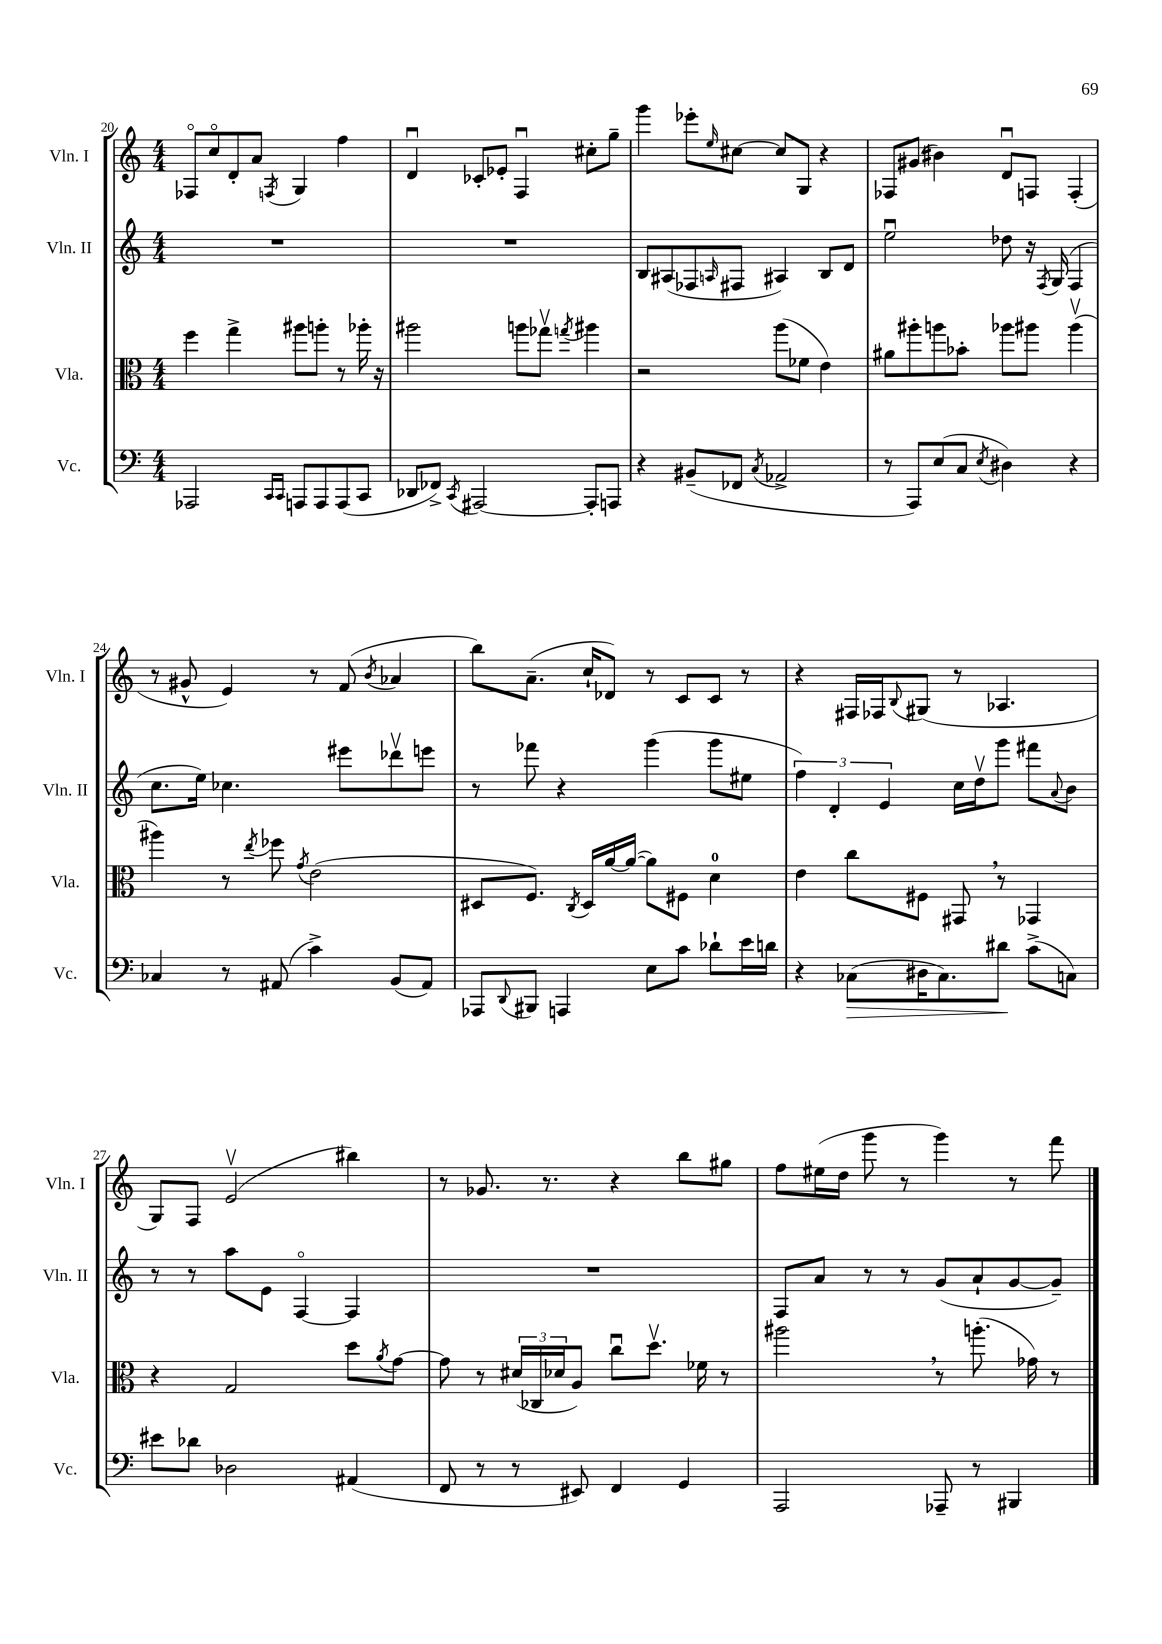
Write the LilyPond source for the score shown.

<<
\new StaffGroup <<
\new Staff = "s0" \with { instrumentName = "Vln. I" shortInstrumentName = "Vln. I" } {
    \clef treble \key c \major \numericTimeSignature \time 4/4
    fes8\flageolet c''8\flageolet d'8-. a'8 \acciaccatura { f8 } g4 f''4 |
    d'4\downbow ces'8-. ees'8-. f4\downbow cis''8-. g''8-- |
    g'''4 ees'''8-. \grace { e''16 } cis''8~ cis''8 g8 r4 |
    fes8 gis'8( bis'4) d'8\downbow f8 f4-.( |
    r8 gis'8-^ e'4) r8 f'8( \acciaccatura { b'8 } aes'4 |
    b''8) a'8.--( c''16-! des'8) r8 c'8 c'8 r8 |
    r4 fis16 fes16 \appoggiatura { b8 } gis8( r8 aes4. |
    g8) f8 e'2\upbow( bis''4) |
    r8 ges'8. r8. r4 b''8 gis''8 |
    f''8 eis''16( d''16 g'''8 r8 g'''4) r8 f'''8 \bar "|." |
}
\new Staff = "s1" \with { instrumentName = "Vln. II" shortInstrumentName = "Vln. II" } {
    \clef treble \key c \major \numericTimeSignature \time 4/4
    R1 |
    R1 |
    b8 ais8( fes8 \grace { a16 } fis8 ais4) b8 d'8 |
    e''2\downbow des''8 r16 \acciaccatura { f8 } g16( f4 |
    c''8. e''16) ces''4. eis'''8 des'''8\upbow e'''8 |
    r8 fes'''8 r4 g'''4( g'''8 eis''8 |
    \tuplet 3/2 { f''4) d'4-. e'4 } c''16 d''16\upbow g'''8 fis'''8 \appoggiatura { a'8 } b'8 |
    r8 r8 a''8 e'8 f4~\flageolet f4 |
    R1 |
    f8 a'8 r8 r8 g'8( a'8-! g'8~ g'8--) \bar "|." |
}
\new Staff = "s2" \with { instrumentName = "Vla." shortInstrumentName = "Vla." } {
    \clef alto \key c \major \numericTimeSignature \time 4/4
    f''4 g''4-> ais''8 a''8-. r8 aes''16-. r16 |
    ais''2 a''8 ges''8\upbow \acciaccatura { g''8 } ais''4 |
    r2 a''8( fes'8 e'4) |
    ais'8 ais''8-. a''8 bes'8-. aes''8 ais''8 ais''4\upbow( |
    ais''4) r8 \acciaccatura { e''8 } fes''8 \acciaccatura { g'8 } e'2( |
    dis8 f8.) \acciaccatura { c8 } dis16 a'16~ a'16~( a'8) fis8 d'4-0 |
    e'4 c''8 fis8 gis,8 \breathe r8 ges,4 |
    r4 g2 d''8 \acciaccatura { a'8 } g'8~ |
    g'8 r8 \tuplet 3/2 { dis'16( ces16 des'16 } a8) c''8\downbow d''8.\upbow fes'16 r8 |
    ais''2 \breathe r8 a''8.-.( ges'16) r8 \bar "|." |
}
\new Staff = "s3" \with { instrumentName = "Vc." shortInstrumentName = "Vc." } {
    \clef bass \key c \major \numericTimeSignature \time 4/4
    aes,,2 \grace { c,16 c,16 } a,,8 a,,8 a,,8( c,8 |
    des,8 fes,8->) \acciaccatura { c,8 } ais,,2~ ais,,8-. a,,8 |
    r4 bis,8--( fes,8 \acciaccatura { c8 } aes,2-> |
    r8 a,,8) e8( c8 \acciaccatura { e8 } dis4) r4 |
    ces4 r8 ais,8( c'4->) b,8( ais,8) |
    aes,,8 \appoggiatura { d,8 } bis,,8 a,,4 e8 c'8 des'8-! e'16 d'16 |
    r4 ces8\>( dis16 ces8.) dis'8\! c'8->( c8) |
    eis'8 des'8 des2 ais,4( |
    f,8 r8 r8 eis,8) f,4 g,4 |
    a,,2 aes,,8-- r8 bis,,4 \bar "|." |
}
>>
>>
\layout { \context { \Score currentBarNumber = #20 } }
